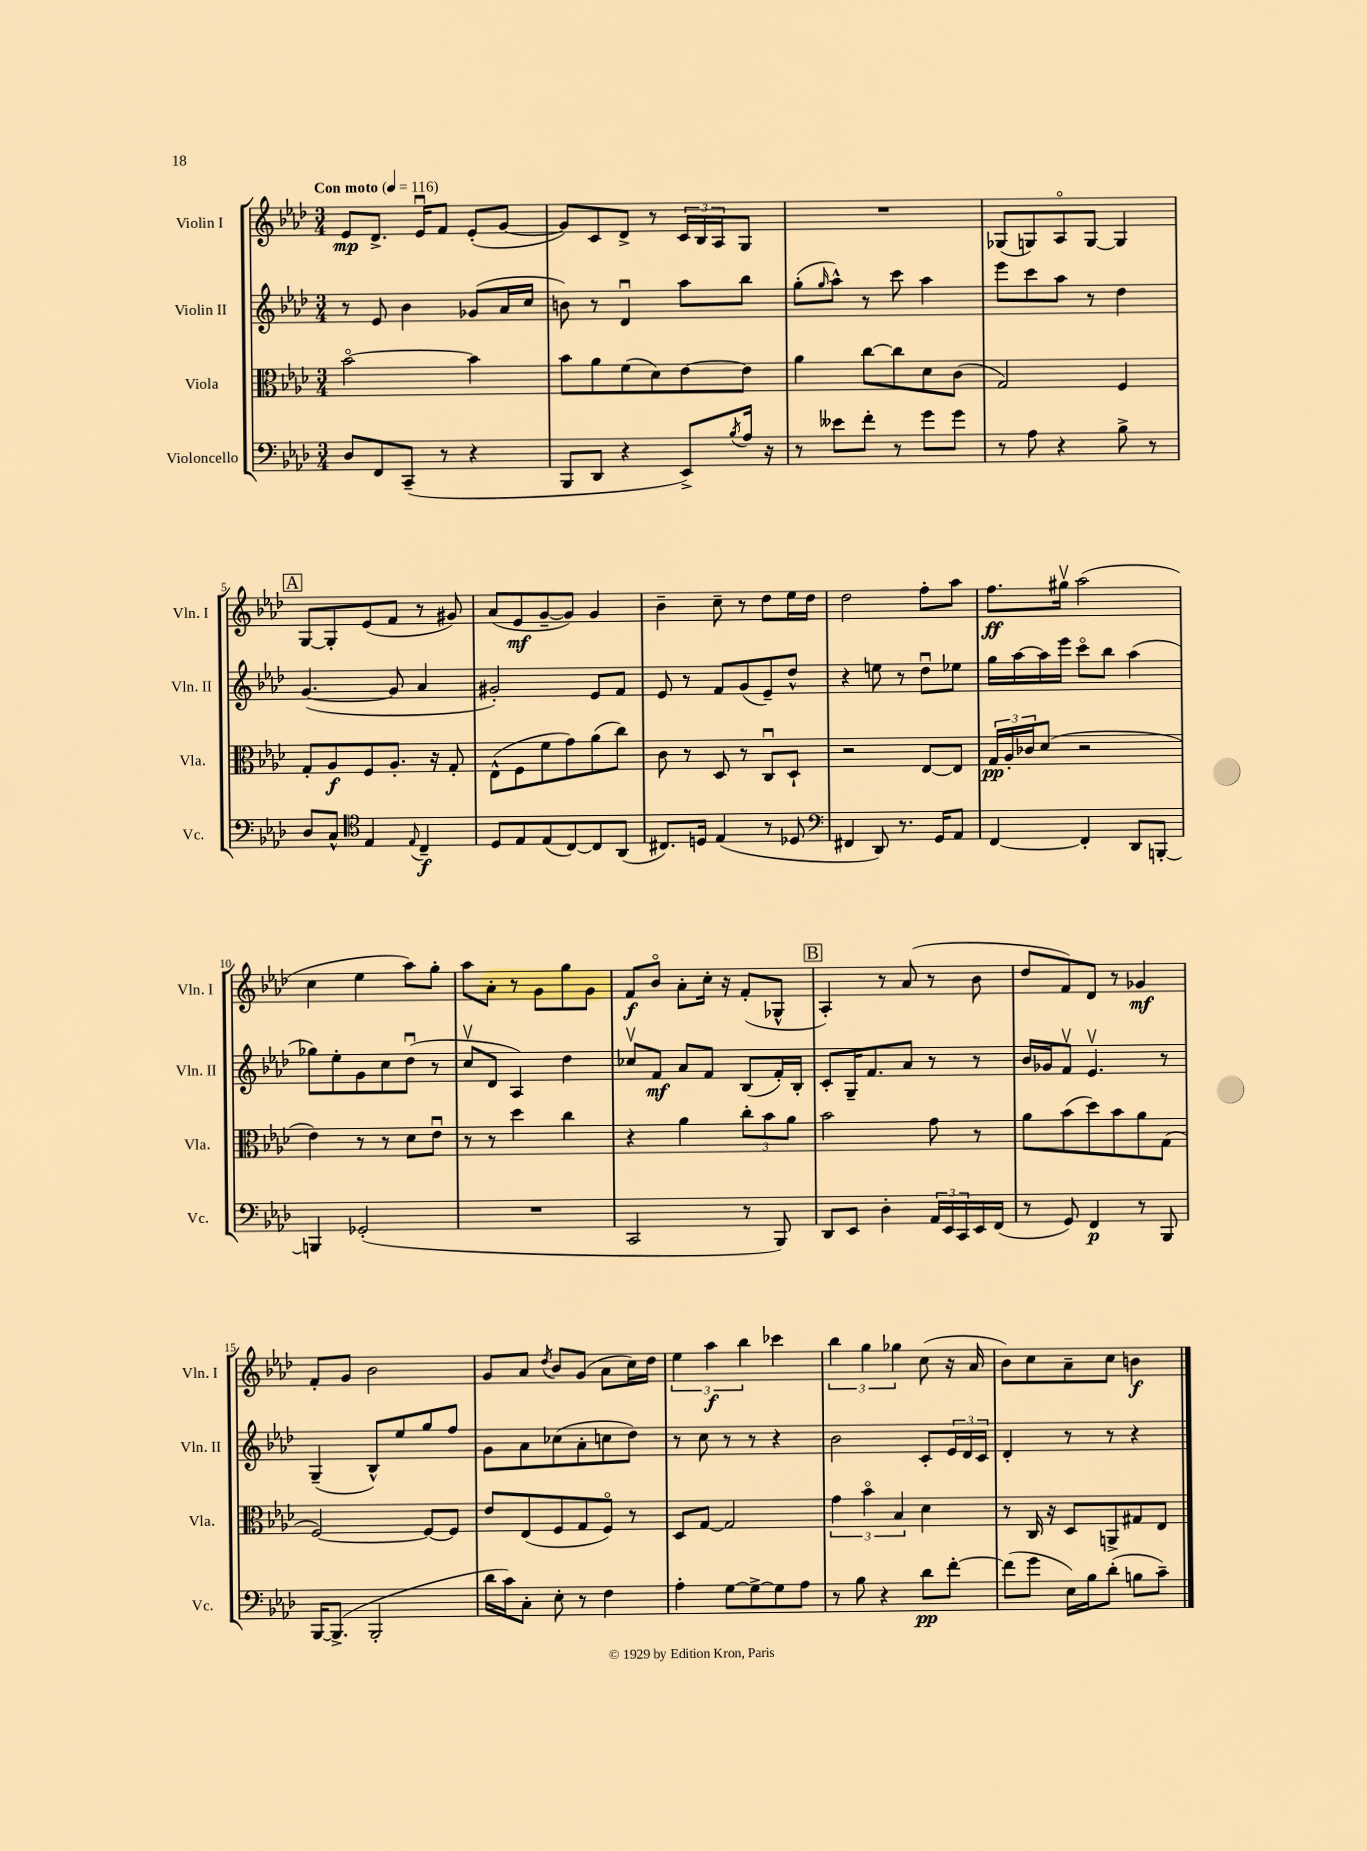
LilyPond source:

<<
\new StaffGroup <<
\new Staff = "s0" \with { instrumentName = "Violin I" shortInstrumentName = "Vln. I" } {
    \clef treble \key aes \major \numericTimeSignature \time 3/4 \tempo "Con moto" 4 = 116
    ees'8\mp des'8.-> ees'16\downbow f'8 ees'8-.( g'8~ |
    g'8) c'8 des'8-> r8 \tuplet 3/2 { c'16 bes16 aes16 } g8 |
    R2. |
    ges8( g8) aes8\flageolet g8~ g4 |
    \mark \markup { \box "A" } g8~ g8-. ees'8( f'8 r8 gis'8) |
    aes'8( ees'8\mf g'8~-- g'8) g'4 |
    bes'4-- c''8-- r8 des''8 ees''16 des''16 |
    des''2 f''8-. aes''8 |
    f''8.\ff gis''16\upbow aes''2( |
    c''4 ees''4 aes''8) g''8-. |
    aes''8 aes'8-. r8 g'8 g''8 g'8 |
    f'8\f bes'8\flageolet aes'8-. c''16-. r16 f'8-.( ges8-^ |
    \mark \markup { \box "B" } aes4-.) r8 aes'8( r8 bes'8 |
    des''8 f'8) des'8 r8 ges'4\mf |
    f'8-. g'8 bes'2 |
    g'8 aes'8 \acciaccatura { des''8 } bes'8 g'8( aes'8 c''16) des''16 |
    \tuplet 3/2 { ees''4 aes''4\f bes''4 } ces'''4 |
    \tuplet 3/2 { bes''4 g''4 ges''4 } c''8( r16 aes'16 |
    bes'8) c''8 aes'8-- c''8 b'4\f \bar "|." |
}
\new Staff = "s1" \with { instrumentName = "Violin II" shortInstrumentName = "Vln. II" } {
    \clef treble \key aes \major \numericTimeSignature \time 3/4
    r8 ees'8 bes'4 ges'8( aes'16 c''16 |
    b'8) r8 des'4\downbow aes''8 bes''8 |
    g''8-.( \grace { g''16 } aes''8-^) r8 c'''8 aes''4 |
    ees'''8 c'''8 aes''8 r8 des''4 |
    \mark \markup { \box "A" } g'4.~( g'8 aes'4 |
    gis'2-.) ees'8 f'8 |
    ees'8 r8 f'8 g'8( ees'8--) des''8-^ |
    r4 e''8 r8 des''8\downbow ees''8 |
    g''16 aes''16~ aes''16 ees'''16 c'''8\flageolet bes''8 aes''4( |
    ges''8) ees''8-. g'8 c''8 des''8\downbow( r8 |
    c''8\upbow des'8 aes4) des''4 |
    ces''8\upbow f'8\mf aes'8 f'8 bes8( f'16-.) bes16-. |
    \mark \markup { \box "B" } c'8-. g16-- f'8. aes'8 r8 r8 |
    bes'16 ges'16 f'8\upbow ees'4.\upbow r8 |
    g4--( bes8-^) ees''8 g''8 f''8 |
    g'8 aes'8 ces''8( aes'8-. c''8 des''8) |
    r8 c''8 r8 r8 r4 |
    bes'2 c'8-. \tuplet 3/2 { ees'16 des'16 c'16 } |
    des'4-. r8 r8 r4 \bar "|." |
}
\new Staff = "s2" \with { instrumentName = "Viola" shortInstrumentName = "Vla." } {
    \clef alto \key aes \major \numericTimeSignature \time 3/4
    bes'2~\flageolet bes'4 |
    bes'8 aes'8 f'8( des'8) ees'8~ ees'8 |
    aes'4 c''8~ c''8 des'8 c'8( |
    g2) f4 |
    \mark \markup { \box "A" } g8-. aes8\f f8 aes8.-. r16 g8-. |
    ees8-^( f8 f'8 g'8) aes'8( c''8) |
    c'8 r8 des8 r8 c8\downbow des8-! |
    r2 ees8~ ees8 |
    \tuplet 3/2 { g16\pp aes16-. ces'16 } des'8( r2 |
    ees'4) r8 r8 des'8 ees'8\downbow |
    r8 r8 des''4 c''4 |
    r4 aes'4 \tuplet 3/2 { c''8-. bes'8 aes'8 } |
    \mark \markup { \box "B" } bes'2 g'8 r8 |
    aes'8 bes'8( des''8) bes'8 aes'8 g8( |
    f2~) f8~ f8 |
    ees'8 ees8( f8 g8 f8\flageolet) r8 |
    des8 g8~ g2 |
    \tuplet 3/2 { g'4 bes'4\flageolet bes4 } des'4 |
    r8 c16 r16 des8 a,8-> gis8 ees8 \bar "|." |
}
\new Staff = "s3" \with { instrumentName = "Violoncello" shortInstrumentName = "Vc." } {
    \clef bass \key aes \major \numericTimeSignature \time 3/4
    des8 f,8 c,8--( r8 r4 |
    bes,,8 des,8 r4 ees,8->) \acciaccatura { bes8 } aes16 r16 |
    r8 eeses'8 f'8-. r8 g'8 g'8 |
    r8 aes8 r4 bes8-> r8 |
    \mark \markup { \box "A" } des8 c8-^ \clef tenor ees4 \appoggiatura { ees8 } c4--\f |
    des8 ees8 ees8( c8~) c8 aes,8( |
    cis8.) d16 ees4( r8 des8 |
    \clef bass fis,4 des,8) r8. g,16 aes,8 |
    f,4~ f,4-. des,8 b,,8~-. |
    b,,4 ges,2-.( |
    R2. |
    c,2 r8 bes,,8) |
    \mark \markup { \box "B" } des,8 ees,8 des4-. \tuplet 3/2 { aes,16 ees,16 c,16 } ees,16 f,16( |
    r8 g,8) f,4\p r8 bes,,8 |
    bes,,16~ bes,,8.->( bes,,2-. |
    des'16 c'16) c8-. ees8-. r8 f4 |
    aes4-. g8~ g8~-> g8 aes8 |
    r8 bes8 r4 des'8\pp f'8~-. |
    f'8( g'8 ees16) bes16 des'8-.( b8 c'8--) \bar "|." |
}
>>
>>
